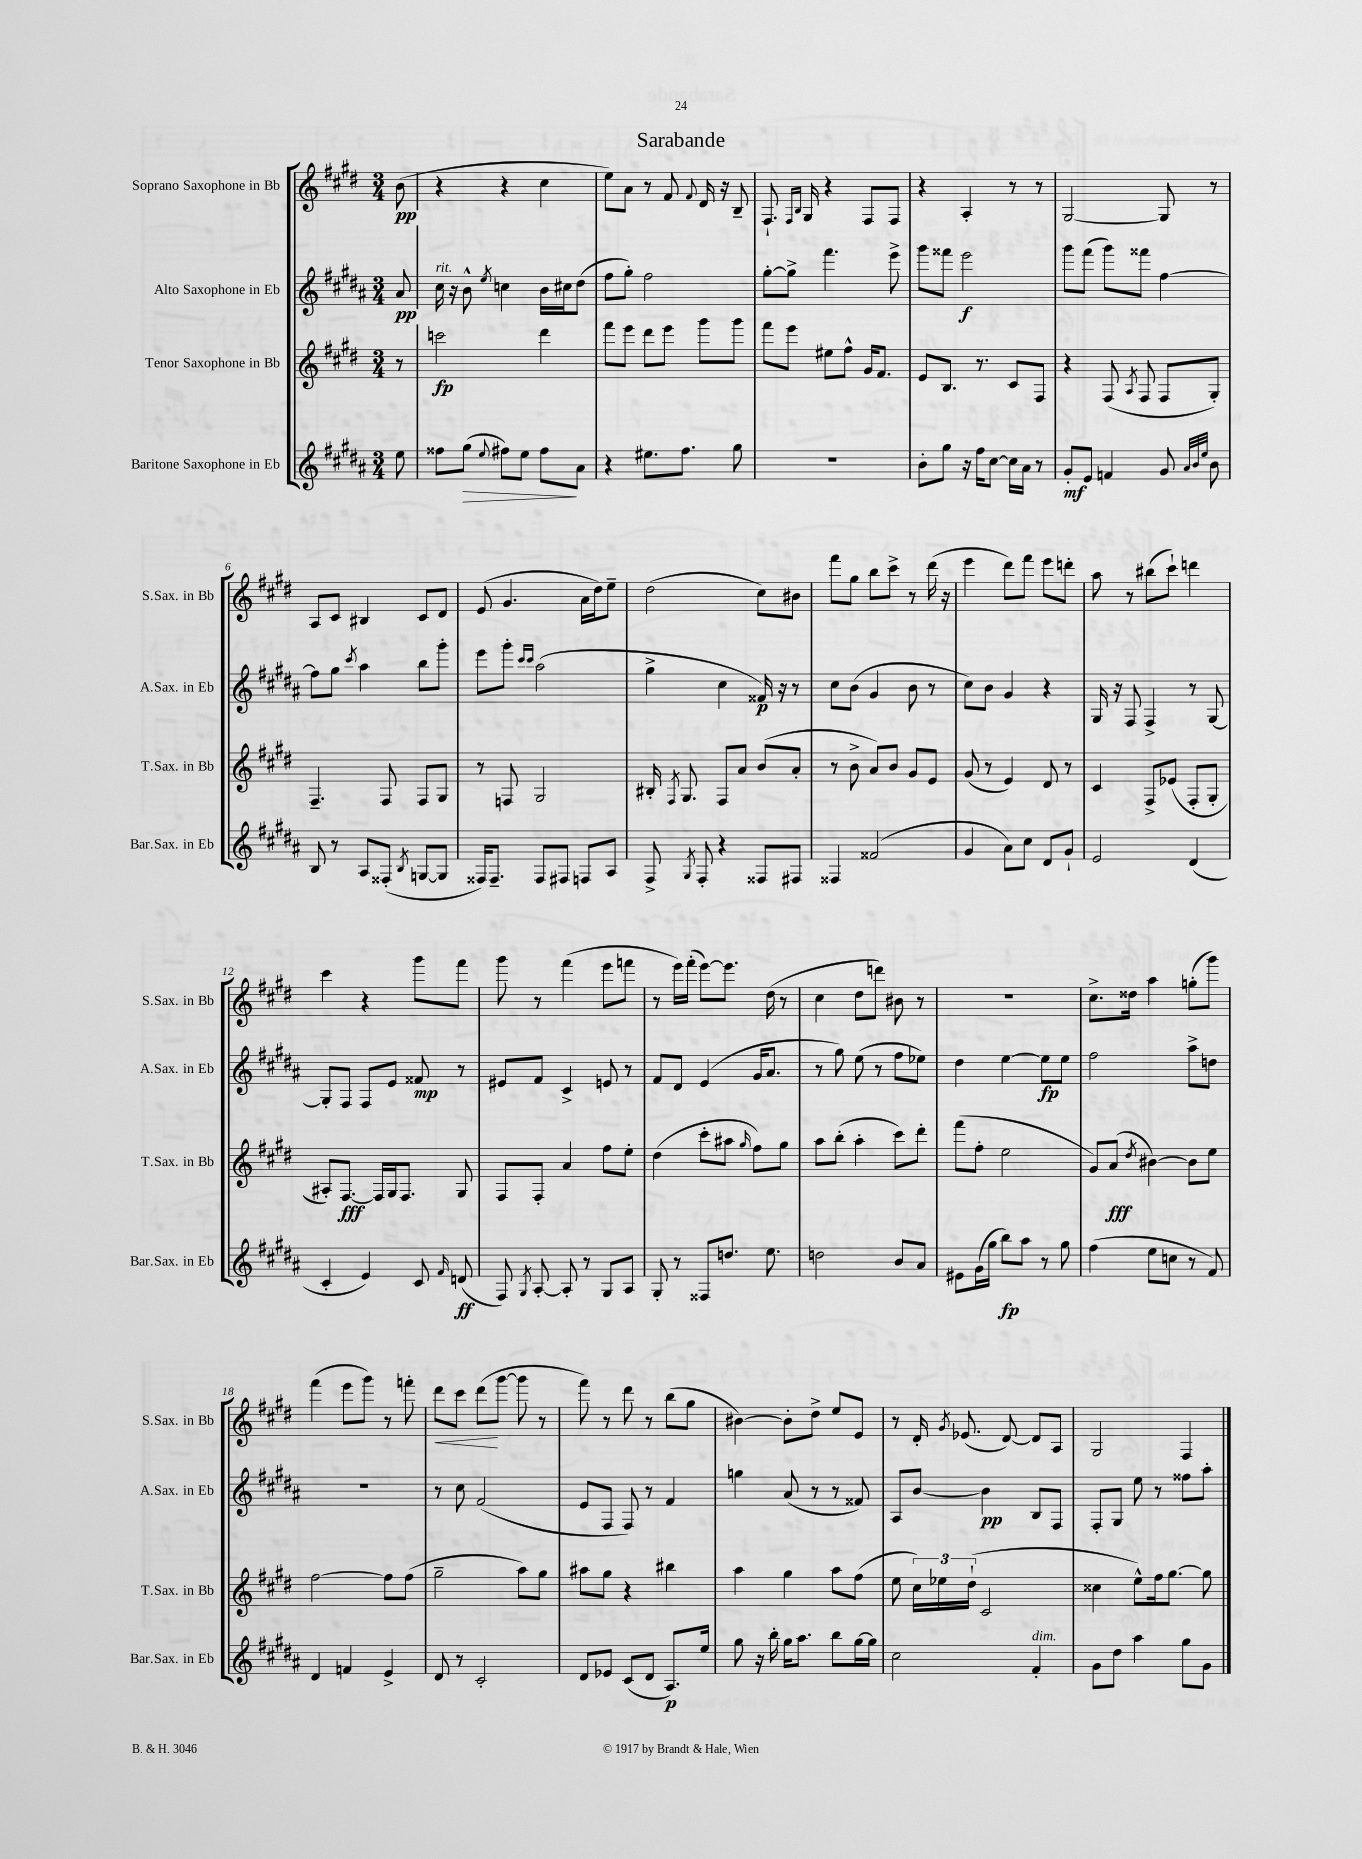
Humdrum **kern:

**kern	**kern	**kern	**kern
*staff4	*staff3	*staff2	*staff1
*clefG2	*clefG2	*clefG2	*clefG2
*k[f#c#g#d#a#]	*k[f#c#g#d#]	*k[f#c#g#d#a#]	*k[f#c#g#d#]
*M3/4	*M3/4	*M3/4	*M3/4
8ee	8r	8a#	(8b
=	=	=	=
8ff##	2ccc	16cc#	4r
.	.	16r	.
(8gg#	.	8b^^	.
8qqee	.	8qee	.
8ff#)	.	4cc	4r
8ee	.	.	.
8ff#	4ddd#	16b	4cc#
.	.	16cc#	.
8a#	.	(8dd#	.
=	=	=	=
4r	8fff#	8ff#	8ee)
.	8eee	8gg#')	8a
8.ee#	8ddd#	2ff#	8r
.	8eee	.	8f#
8.ff#	.	.	.
.	.	.	8qqf#
.	8ggg#	.	16d#
.	.	.	16r
8gg#	8ggg#	.	8B~
=	=	=	=
2.r	8fff#	[8gg#'	8.F#`
.	8eee	8gg#^]	.
.	.	.	16qqF#
.	.	.	16qqB
.	.	.	16G#
.	8ee#	4.fff#	4r
.	8ff#^^	.	.
.	16g#	.	8F#
.	8.f#	.	.
.	.	8eee^	8F#
=	=	=	=
8b'	8e	8ggg#	4r
8gg#	8.B	8fff##	.
16r	.	2eee	4A'
16ff#	8.r	.	.
[8cc#	.	.	.
16cc#]	8c#	.	8r
16a#	.	.	.
8r	8F#	.	8r
=	=	=	=
8g#'	4r	8ggg#	[2G#
8e	.	(8fff#	.
4f	(8F#	8ggg#)	.
.	8qA	.	.
.	8F#	8fff##	.
8g#	8F#	[4ff#	8G#]
32qqa#	.	.	.
32qqb	.	.	.
32qqee	.	.	.
8b	8G#')	.	8r
=	=	=	=
8B	4.F#~	8ff#]	8A
8r	.	8gg#	8c#
.	.	8qccc#	.
8A#	.	4aa#	4B#
(8F##'	8F#	.	.
8qB	.	.	.
[8G	8F#	8bb	8c#
8G]	8G#	8ggg#'	8d#
=	=	=	=
16F##)	8r	8eee	(8e
8.F##~	.	.	.
.	8F	8ggg#'	4.g#
.	.	16qqccc#	.
.	.	16qqccc#	.
8F##	2G#	(2aa#	.
8F#	.	.	.
8F	.	.	16a
.	.	.	16dd#)
8A#	.	.	8ee~
=	=	=	=
8F#^	16B#'	4gg#^	(2dd#
.	8qF#	.	.
.	8.G#	.	.
8qG#	.	.	.
8F#'	.	.	.
4r	8F#	4cc#	.
.	8a	.	.
8F##	(8b	16f##)	8cc#)
.	.	16r	.
8F#	8a'	8r	8b#
=	=	=	=
4F##	8r	8cc#	8fff#
.	8b^	(8b	8gg#
(2f##	8a)	4g#	8bb
.	8b	.	8ccc#^
.	8g#	8b	8r
.	8e	8r	(16ddd#
.	.	.	16r
=	=	=	=
4g#	(8g#	8cc#)	4eee
.	8r	8b	.
8a#)	4e)	4g#	8ddd#)
8cc#	.	.	8fff#
8d#	8d#	4r	8eee
8g#`	8r	.	8ddd'
=	=	=	=
2e	4c#	16G#	8aa
.	.	16r	.
.	.	8F#	8r
.	8F#^	4F#^	(8bb#
.	(8e-	.	8ccc#`)
(4d#	8F#'	8r	4ddd
.	8G#'	[8G#	.
=	=	=	=
4c#'	8A#')	8G#']	4ccc#
.	[8.F#	8F#	.
4e)	.	8F#	4r
.	16F#]	.	.
.	16G#	8e	.
.	8.F#	.	.
8c#	.	8f##	8ggg#
16qqf#	.	.	.
(8d	8G#	8r	8fff#
=	=	=	=
8F#)	8F#	8e#	8ggg#
8qG#	.	.	.
[8A#'	8F#'	8f#	8r
8A#']	4a	4c#^	(4fff#
8r	.	.	.
8G#	8ff#	8e	8eee
8A#	8ee'	8r	8fff
=	=	=	=
8G#'	(4dd#	8f#	8r
8r	.	8d#	16eee)
.	.	.	(16fff#'
8F##	8ccc#'	(4e	[8eee)
8.dd	8aa#	.	8.eee]
.	16qqgg#	.	.
.	8ff#)	16g#	.
8.ee	.	8.a#	(16dd#
.	8gg#	.	8r
=	=	=	=
2dd	8aa	8r	4cc#
.	(8bb'	8gg#)	.
.	4aa'	(8ee	8dd#
.	.	8r	8ddd)
8b	8ccc#)	8ff#	8b#
8a#	8ddd#'	8ee-)	8r
=	=	=	=
8e#	(8fff#	4dd#	2.r
(16g#	8ff#'	.	.
16gg#	.	.	.
8bb)	2ee	[4ee	.
8aa#	.	.	.
8r	.	8ee]	.
8gg#	.	8ee	.
=	=	=	=
(4ff#	8g#)	2ff#	8.cc#^
.	(8a	.	.
.	.	.	16dd##
.	8qdd#	.	.
8ee	[4b#)	.	4aa
8cc	.	.	.
8r	8b#]	8aa#^	(8gg'
8f#)	8ee	8dd	8ggg#)
=	=	=	=
4d#	[2ff#	2.r	(4fff#
4f	.	.	8eee
.	.	.	8ggg#)
4e^	8ff#]	.	8r
.	(8ff#	.	8fff'
=	=	=	=
8d#	2gg#~	8r	8ddd#
8r	.	8cc#	8ccc#
2c#'	.	(2f#	(8ddd#
.	.	.	[8ggg#
.	8aa)	.	8ggg#]
.	8gg#	.	8r
=	=	=	=
8d#	8aa#	8e	8fff#)
8e-	8gg#	8F#	8r
(8c#	4r	8F#)	8ddd#
8d#	.	8r	8r
8.A#)	4bb#	4f#	(8bb
.	.	.	8gg#
16ee	.	.	.
=	=	=	=
8gg#	4aa	4gg	[4b#)
16r	.	.	.
16bb'	.	.	.
16gg#	4gg#	(8a#	8b#']
8.aa#	.	.	.
.	.	8r	8dd#^
8bb	8aa	8r	8ee
[16gg#	(8ff#	8f##)	8e
16gg#]	.	.	.
=	=	=	=
2cc#	8ee	8A#	8r
.	24cc#)	[8b	16d#'
.	24ee-	.	.
.	.	.	8qg#
.	.	.	(8.e-
.	(24dd#`	.	.
.	2c#	4b]	.
.	.	.	[8d#)
4f#'	.	8B	8d#]
.	.	8F#	8A
=	=	=	=
8g#	4cc##	8F#'	2G#
8dd#	.	8G#	.
4aa#	8ee^^)	8ee	.
.	16ff#	8r	.
.	[8.gg#	.	.
8gg#	.	8ff##	4F#
8g#	8gg#]	8aa#'	.
==	==	==	==
*-	*-	*-	*-
